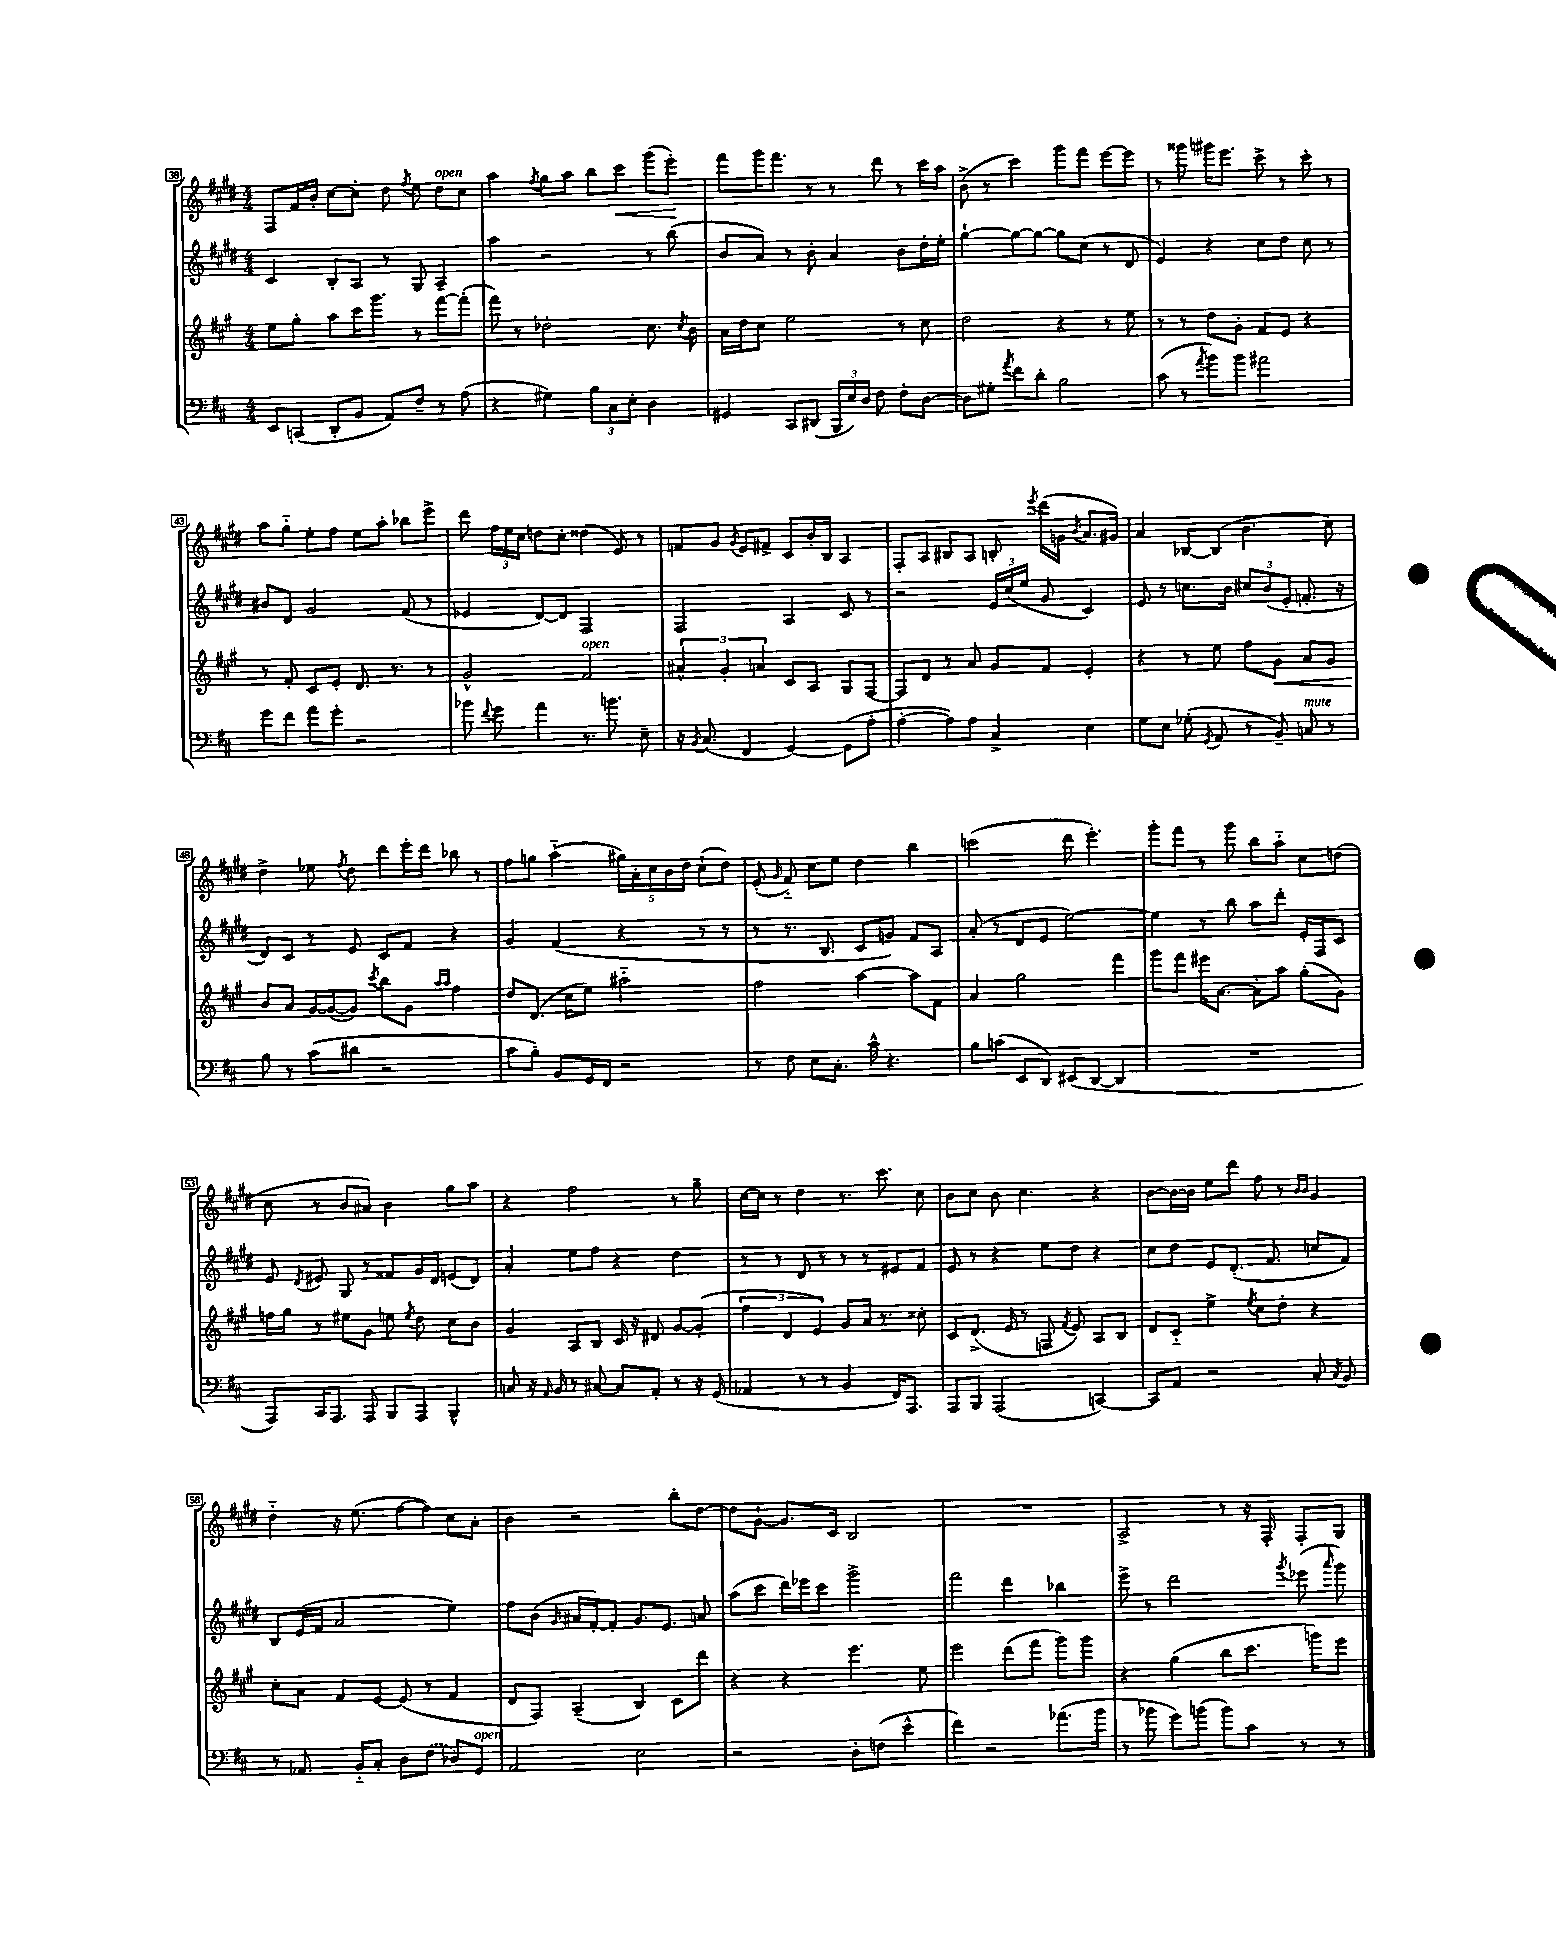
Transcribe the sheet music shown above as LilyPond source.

<<
\new StaffGroup <<
\new Staff = "s0" {
    \clef treble \key e \major \numericTimeSignature \time 4/4
    \autoBeamOff fis8[ fis'16 b'16]-. cis''8[~ cis''8]-. dis''8 \acciaccatura { fis''8 } e''8 dis''8[^\markup { \italic "open" } cis''8] |
    a''4 \acciaccatura { fis''8 } gis''8[ a''8] b''8[ cis'''8]\< gis'''8[( e'''8]-.\!) |
    fis'''8[ gis'''16 fis'''8.] r8 r8 dis'''8 r8 cis'''16[ a''16] |
    b'8->( r8 cis'''4) gis'''8[ fis'''8] e'''8[~ e'''8] |
    r8 gisis'''8 gis'''16[ e'''8.] cis'''8-> r8 cis'''8-. r8 |
    a''8[ gis''8]-_ e''8[-. fis''8] e''8[ a''8]-. bes''8[ e'''8]-> |
    dis'''8 \tuplet 3/2 { fis''16[ e''16 cis''16] } d''8[ cis''8]-. disis''4( e'8) r8 |
    f'8[ gis'8] \acciaccatura { gis'8 } e'8[ fis'8]-> cis'8[ b'16-. b16] a4 |
    fis8[-. a8] bis8[ a8] b8-. \acciaccatura { e'''8 } dis'''16[( g'16] \acciaccatura { b'8 } a'8.[ gis'16]) |
    a'4 bes8[~ bes8]( b'4. cis''8) |
    dis''4-> ees''8 \acciaccatura { fis''8 } dis''8 dis'''8[ e'''16-. dis'''16] bes''8 r8 |
    fis''8[ g''8] a''4-_( \tuplet 5/4 { gis''16[) a'16-. cis''16 b'16 dis''16] } cis''8[-!( dis''8]) |
    e'8-.( \grace { gis'16 } fis'8-_) cis''8[ e''8] dis''4 b''4 |
    c'''2( dis'''8 e'''4.-.) |
    gis'''8[-. fis'''8] r8 gis'''8 b''8[ a''8]-_ cis''8[ d''8]( |
    cis''8 r8 b'8[ ais'8]) b'4 gis''8[ a''8] |
    r4 fis''2 r8 gis''8-- |
    cis''16[~ cis''16] r8 dis''4 r8. cis'''8. cis''8 |
    b'8[ cis''8] b'8 cis''4. r4 |
    b'8[~ b'16~ b'16] e''8[ dis'''8] fis''8 r8 \grace { b'16[ b'16] } gis'4 |
    dis''4-_ r16 e''8.( fis''8[~ fis''8]) cis''8[ a'8]-. |
    b'4 r2 b''8[-. dis''8]~ |
    dis''8[ gis'8]~-! gis'8.[ cis'16] b2 |
    R1 |
    a2-> r8 r16 fis16-. fis8[-. gis8] \bar "|." |
}
\new Staff = "s1" {
    \clef treble \key e \major \numericTimeSignature \time 4/4
    \autoBeamOff cis'4 b8[-. a8] r8 gis8 a4-- |
    a''4 r2 r8 b''8( |
    b'8[ a'8]) r8 b'8-. a'4 b'8[ dis''16-. e''16]-. |
    gis''4~-! gis''8[~ gis''8]~ gis''8[ cis''8]( r8 dis'8 |
    e'4) r4 cis''8[ dis''8] cis''8 r8 |
    bis'8[ dis'8] gis'2 fis'8( r8 |
    ees'4 dis'8[~) dis'8] fis2 |
    fis2 a4 cis'8 r8 |
    r2 \tuplet 3/2 { e'16[ cis''16( e''16] } gis'8 cis'4) |
    e'8 r8 c''8.[ b'16] \tuplet 3/2 { cis''8[ b'8( e'8]-. } f'8.-. r16 |
    dis'8[) cis'8] r8 e'8 cis'8[ fis'8] r4 |
    gis'4 fis'4( r4 r8 r8 |
    r8 r8. b8. cis'8[ g'8]) fis'8[ a8] |
    a'8-.( r8 dis'8[ e'8] e''2~) |
    e''4 r8 b''8 a''8[ dis'''8]-. e'16[-. fis16 cis'8] |
    e'8 \acciaccatura { dis'8 } eis'8 gis8 r8 fisis'8[ gis'16 dis'16] e'8[( dis'8]) |
    a'4-. e''8[ fis''8] r4 dis''4 |
    r8 r8 dis'8 r8 r8 r8 eis'8[ fis'8] |
    e'8 r8 r4 e''8[ dis''8] r4 |
    cis''8[ dis''8] e'8[ dis'8.]-.( fis'8. c''8[ fis'8]) |
    b8[ e'16( fis'16] a'2 e''4) |
    fis''8[ b'8]( \grace { gis'16 } ais'16[ fis'16~-.) fis'8]-. gis'8.[ e'8.] a'8 |
    a''8[( cis'''8] dis'''16[) ees'''16 cis'''8] gis'''2-> |
    fis'''2 dis'''4 bes''4 |
    e'''8-> r8 dis'''2 \acciaccatura { gis'''8 } ees'''8( \grace { a'''16 } gis'''8) \bar "|." |
}
\new Staff = "s2" {
    \clef treble \key a \major \numericTimeSignature \time 4/4
    \autoBeamOff e''8[ gis''8]-. a''8[ cis'''16 gis'''8.] r8 fis'''8[~ fis'''8]-.( |
    fis'''8) r8 des''2-. cis''8. \acciaccatura { cis''8 } b'16 |
    a'16[ d''16 cis''8] e''2 r8 cis''8 |
    d''2 r4 r8 e''8 |
    r8 r8 d''8[ gis'8]-. fis'8[ e'8] r4 |
    r8 fis'8-. cis'8[ e'8]-. d'8. r8. r8 |
    gis'2-^ fis'2^\markup { \italic "open" } |
    \tuplet 3/2 { ais'4-^ gis'4-. a'4 } cis'8[ a8] gis8[ fis8]~ |
    fis8[ d'8] r8 a'8 gis'8[ fis'8] e'4-. |
    r4 r8 e''8 fis''8[ gis'8]\< a'8[ gis'8] |
    b'8[\! a'8] gis'16[~ gis'16~( gis'8]) \acciaccatura { cis'''8 } b''8[ gis'8] \grace { a''16[ a''16] } fis''4 |
    d''8[ d'8.]( cis''16[ e''8]) ais''2-_ |
    fis''2 a''4~ a''8[ fis'8] |
    a'4 gis''2 fis'''4 |
    gis'''8[ fis'''8] eis'''16[ a'8.]~ a'8[-. a''8] gis''8[-.( gis'8]) |
    f''16[ gis''16] r8 eis''8[ gis'8] e''8 \acciaccatura { e''8 } d''8 cis''8[ b'8] |
    gis'4 a8[ b8] cis'16 r16 dis'8 gis'8[~ gis'8]-.( |
    \tuplet 3/2 { fis''4 d'4 e'4) } gis'8[ a'16] r8. cisis''8-. |
    cis'8[ d'8.]->( e'16 r8 f8 \acciaccatura { fis'8 } e'8) a8[ b8] |
    d'8[ cis'8]-_ e''4-> \acciaccatura { e''8 } cis''8[ d''8]-. r4 |
    cis''8[-. a'8] fis'8[ e'8]~ e'8( r8 fis'4 |
    d'8[ fis8]) a4--( b4) cis'8[ d'''8] |
    r4 r4 e'''4. e''8 |
    e'''2 d'''8[( fis'''8] gis'''8[) gis'''8] |
    r4 gis''4( b''8[ cis'''8.] g'''16[) e'''8] \bar "|." |
}
\new Staff = "s3" {
    \clef bass \key d \major \numericTimeSignature \time 4/4
    \autoBeamOff e,8[ c,8]( d,8[-. b,8] a,8[) fis8]-- r8 a8( |
    r4 gis4) \tuplet 3/2 { b8[ cis8 e8]-. } d4 |
    gis,4 cis,8[ dis,8]( \tuplet 3/2 { b,,16[ e16) d16] } fis8 fis8[-. d8]~ |
    d8[ gis8]-. \acciaccatura { a'8 } fis'8[ d'8]-. b2 |
    cis'8( r8 \acciaccatura { a'8 } b'8[) b'8] ais'2 |
    g'8[ fis'8] a'8[ g'8]-. r2 |
    bes'8 \appoggiatura { fis'8 } g'8 a'4 r8. b'8. e8-- |
    r16 \acciaccatura { b,8 } cis8.( fis,4 g,4~) g,8[( a8]-. |
    a4~-. a8[) a8] cis4-> e4 |
    g8[ e8] ges8-.( \acciaccatura { g,8 } a,8 r8 b,8--) c8^\markup { \italic "mute" } r8 |
    b8 r8 cis'8[( dis'8] r2 |
    cis'8[ b8]-.) b,8[ g,16 fis,16] r2 |
    r8 fis8 e8[ cis8.]-. cis'16-^ r4. |
    b8[ c'8]( e,8[ d,8]) eis,8[( d,8]~ d,4 |
    R1 |
    a,,8[) cis,16 a,,8.] a,,8 b,,8[ a,,8] b,,4-^ |
    c8 r16 \grace { a,16 } b,16 r8 cis8~ cis8[ a,8]-. r8 r16 g,16( |
    aes,4 r8 r8 b,4 fis,16[) a,,8.] |
    a,,8[ b,,8] a,,2( c,4~) |
    c,8[ a,8] r2 cis8-. \acciaccatura { cis8 } b,8 |
    r8 aes,8. b,16[-_ cis8]-. d8[ \once \slurDashed fis8]( des8[) g,8]^\markup { \italic "open" } |
    a,2 e2 |
    r2 d8[-. f8]( e'4-^ |
    fis'4) r2 aes'8.[( b'16] |
    r8 bes'8 g'8[) b'8]( b'8[) cis'8] r8 r8 \bar "|." |
}
>>
>>
\layout { \context { \Score currentBarNumber = #38 \override BarNumber.stencil = #(make-stencil-boxer 0.1 0.3 ly:text-interface::print) } }
